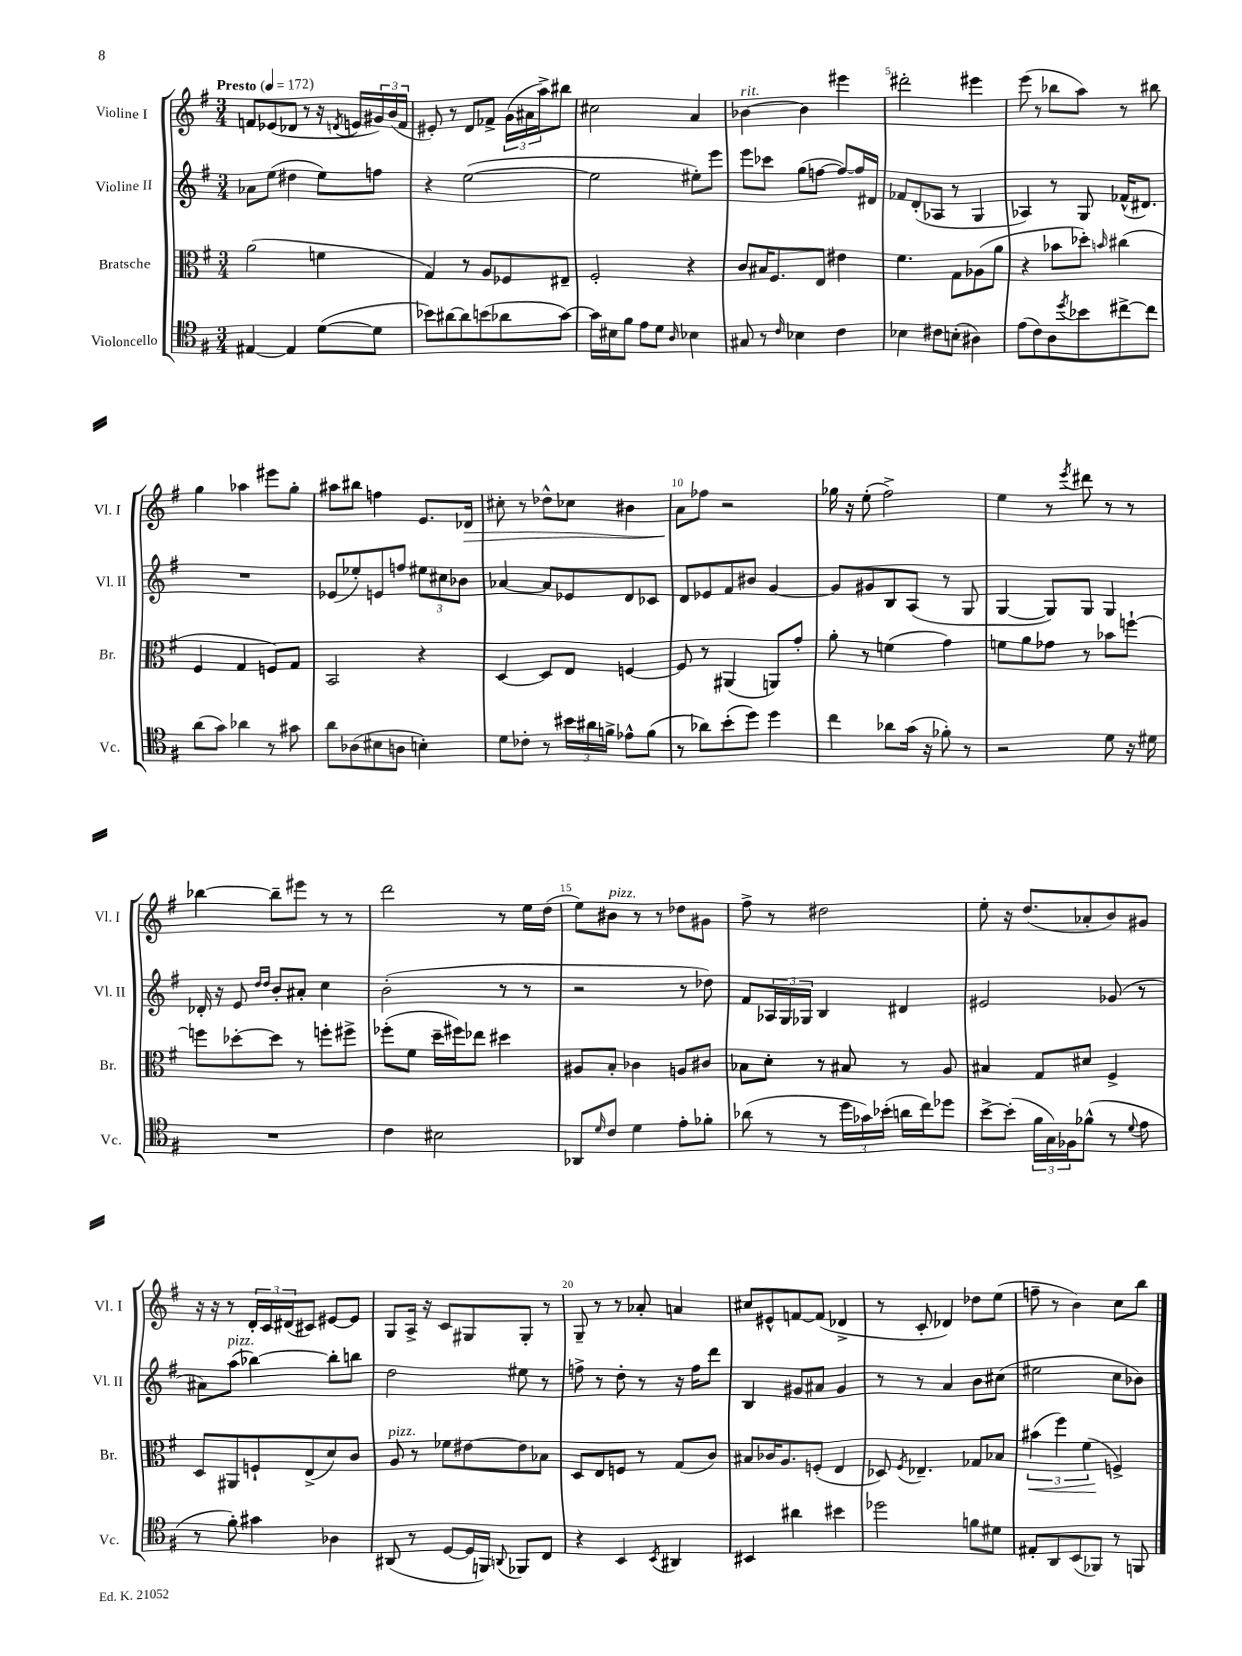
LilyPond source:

<<
\new StaffGroup <<
\new Staff = "s0" \with { instrumentName = "Violine I" shortInstrumentName = "Vl. I" } {
    \clef treble \key g \major \numericTimeSignature \time 3/4 \tempo "Presto" 4 = 172
    f'8 ees'8( des'8 r8 r16 \acciaccatura { d'8 } e'16 \tuplet 3/2 { gis'16) b'16( f'16 } |
    eis'8-.) r8 d'8 fes'8-> \tuplet 3/2 { g'16( ais'16 a''16->) } bis''8 |
    cis''2 a'4 |
    bes'4~^\markup { \italic "rit." } bes'4 eis'''4 |
    dis'''2-. eis'''4 |
    e'''8( r8 bes''8 a''8) r8 bis''8 |
    g''4 aes''4 eis'''8 g''8-. |
    ais''8 bis''8 f''4 e'8. des'16\> |
    cis''8-. r8 des''8-^ ces''8 bis'4 |
    a'8\! fes''8 r2 |
    ges''16 r16 e''8-.( fis''2->) |
    e''4 r8 \acciaccatura { e'''8 } dis'''8 r8 r8 |
    bes''4~ bes''8-- eis'''8 r8 r8 |
    d'''2 r8 e''16 d''16( |
    e''8) bis'8^\markup { \italic "pizz." } r8 r8 des''8 gis'8 |
    fis''8-> r8 dis''2 |
    e''8-. r16 d''8.( aes'8-. b'8) gis'8 |
    r16 r16 r8 \tuplet 3/2 { d'16-. c'16 dis'16( } cis'8) eis'8~ eis'8 |
    g8 a16-> r16 c'8 gis8 gis8-. r8 |
    g8-- r8 r8 aes'8-. a'4 |
    cis''8 eis'8-^ f'8~ f'8( des'4-> |
    r8 c'8-. des'4) des''8 e''8( |
    f''8-- r8 b'4) c''8 b''8 \bar "|." |
}
\new Staff = "s1" \with { instrumentName = "Violine II" shortInstrumentName = "Vl. II" } {
    \clef treble \key g \major \numericTimeSignature \time 3/4
    aes'8 e''8( dis''4 e''8) f''8 |
    r4 e''2~( |
    e''2 eis''8-.) e'''8 |
    e'''8 ces'''8 g''8( f''8~ f''8~) f''16 dis'16 |
    fes'8 d'8-.( aes8 r8 g4 |
    aes4) r8 g8 fes'16-^( dis'8.) |
    R2. |
    ees'8( ees''8-.) e'8 f''8 \tuplet 3/2 { eis''8 cis''8 bes'8 } |
    aes'4~ aes'8 ees'8 d'8 ces'8 |
    d'8 ees'8 fis'8 bis'8 g'4~ |
    g'8 gis'8 b8 a8( r8 g8 |
    g4~ g8) g8 g4 |
    des'16-. r16 e'8 \grace { d''16 d''16 } b'8-. ais'8-. c''4 |
    b'2-.( r8 r8 |
    r2 r8 des''8) |
    fis'8 \tuplet 3/2 { aes16 g16 ges16 } b4 dis'4 |
    eis'2 ges'8( r8 |
    ais'8) a''8^\markup { \italic "pizz." }( bes''4~) bes''8-. b''8 |
    d''2 eis''8 r8 |
    f''8-> r8 d''8-. r8 r16 f''16 d'''8 |
    b4 gis'8 ais'8 gis'4 |
    r8 r8 a'4 b'8 cis''8( |
    eis''2 c''8 bes'8) \bar "|." |
}
\new Staff = "s2" \with { instrumentName = "Bratsche" shortInstrumentName = "Br." } {
    \clef alto \key g \major \numericTimeSignature \time 3/4
    a'2( f'4 |
    g4) r8 a8 fes8 eis8-- |
    fis2-. r4 |
    c'8 bis16 fis8. e8 eis'4 |
    fis'4. g8 aes8( a'8 |
    r4 bes'8 des''8-.) \grace { b'16 } cis''4( |
    fis4 g4 f8) g8 |
    b,2 r4 |
    d4~ d8 e8 f4~ |
    f8 r8 ais,4( a,8) g'8-. |
    a'8-. r8 f'4( g'4) |
    f'8 a'8 ges'8 r8 bes'8 f''8~-! |
    f''8 des''8~-. des''8 r8 f''8-. fis''8-> |
    fes''8-.( fis'8 d''16-- fis''16) ees''8 dis''4 |
    ais8 b8-. ces'4 a8 cis'8 |
    bes8 d'8-. r8 bis8 r8 a8 |
    bis4 g8 dis'8 fis4-> |
    d8 ais,8 f8-! e8->( d'8) c'8 |
    a8^\markup { \italic "pizz." } r8 fes'8 eis'8~ eis'8 bes8 |
    d8 e8 f8 r8 g8( c'8) |
    bis8 ces'16 a8. f8-.( e4 |
    des8) \acciaccatura { fis8 } ees4.-- ges8 bes8 |
    \tuplet 3/2 { bis'4\<( fis''4) fis'4\!( } f4->) \bar "|." |
}
\new Staff = "s3" \with { instrumentName = "Violoncello" shortInstrumentName = "Vc." } {
    \clef tenor \key g \major \numericTimeSignature \time 3/4
    eis4~ eis4 d'8~( d'8 |
    bes'8) ais'8~ ais'8 b'8( aes'8 g'8~) |
    g'16 bis16 fis'8 e'8 d'8 \grace { a16 } bes4 |
    gis8 r8 \grace { c'16 } bes4 c'4 |
    bes4 cis'8 b8-.( ais4) |
    e'8( c'8) a8 \acciaccatura { d''8 } bes'8 cis''8~-> cis''8 |
    a'8( g'8) aes'4 r8 gis'8 |
    a'8 aes8( bis8 a8 b4-.) |
    d'8 ces'8-. r8 \tuplet 3/2 { bis'16 ais'16 f'16-> } ees'8-^ f'8( |
    r8 aes'8) b'8-.( d''8) d''4 |
    c''4 aes'8 g'16( r16 fes'8-.) r8 |
    r2 d'8 r16 dis'16 |
    R2. |
    c'4 bis2 |
    aes,8 \grace { d'16 } c'8 d'4 e'8-. fes'8-. |
    aes'8( r8 r8 \tuplet 3/2 { d''16 ges'16) bes'16-.( } a'16 c''16) des''8 |
    b'8~-> b'8-.( \tuplet 3/2 { fis'16 g16) fes16 } fes'8-^( r8 \appoggiatura { d'8 } e'8 |
    r8 fis'8-.) gis'4 aes4 |
    ais,8( r8 d8~ d16 f,16) \appoggiatura { a,8 } fes,8 c8 |
    r4 b,4 \acciaccatura { b,8 } ais,4 |
    bis,4 ais'4 bis'4 |
    des''2 f'8 dis'8 |
    eis8-. a,8 b,8( fes,8) r8 f,8 \bar "|." |
}
>>
>>
\layout { \context { \Score \override BarNumber.break-visibility = ##(#f #t #t) barNumberVisibility = #(every-nth-bar-number-visible 5) } }
